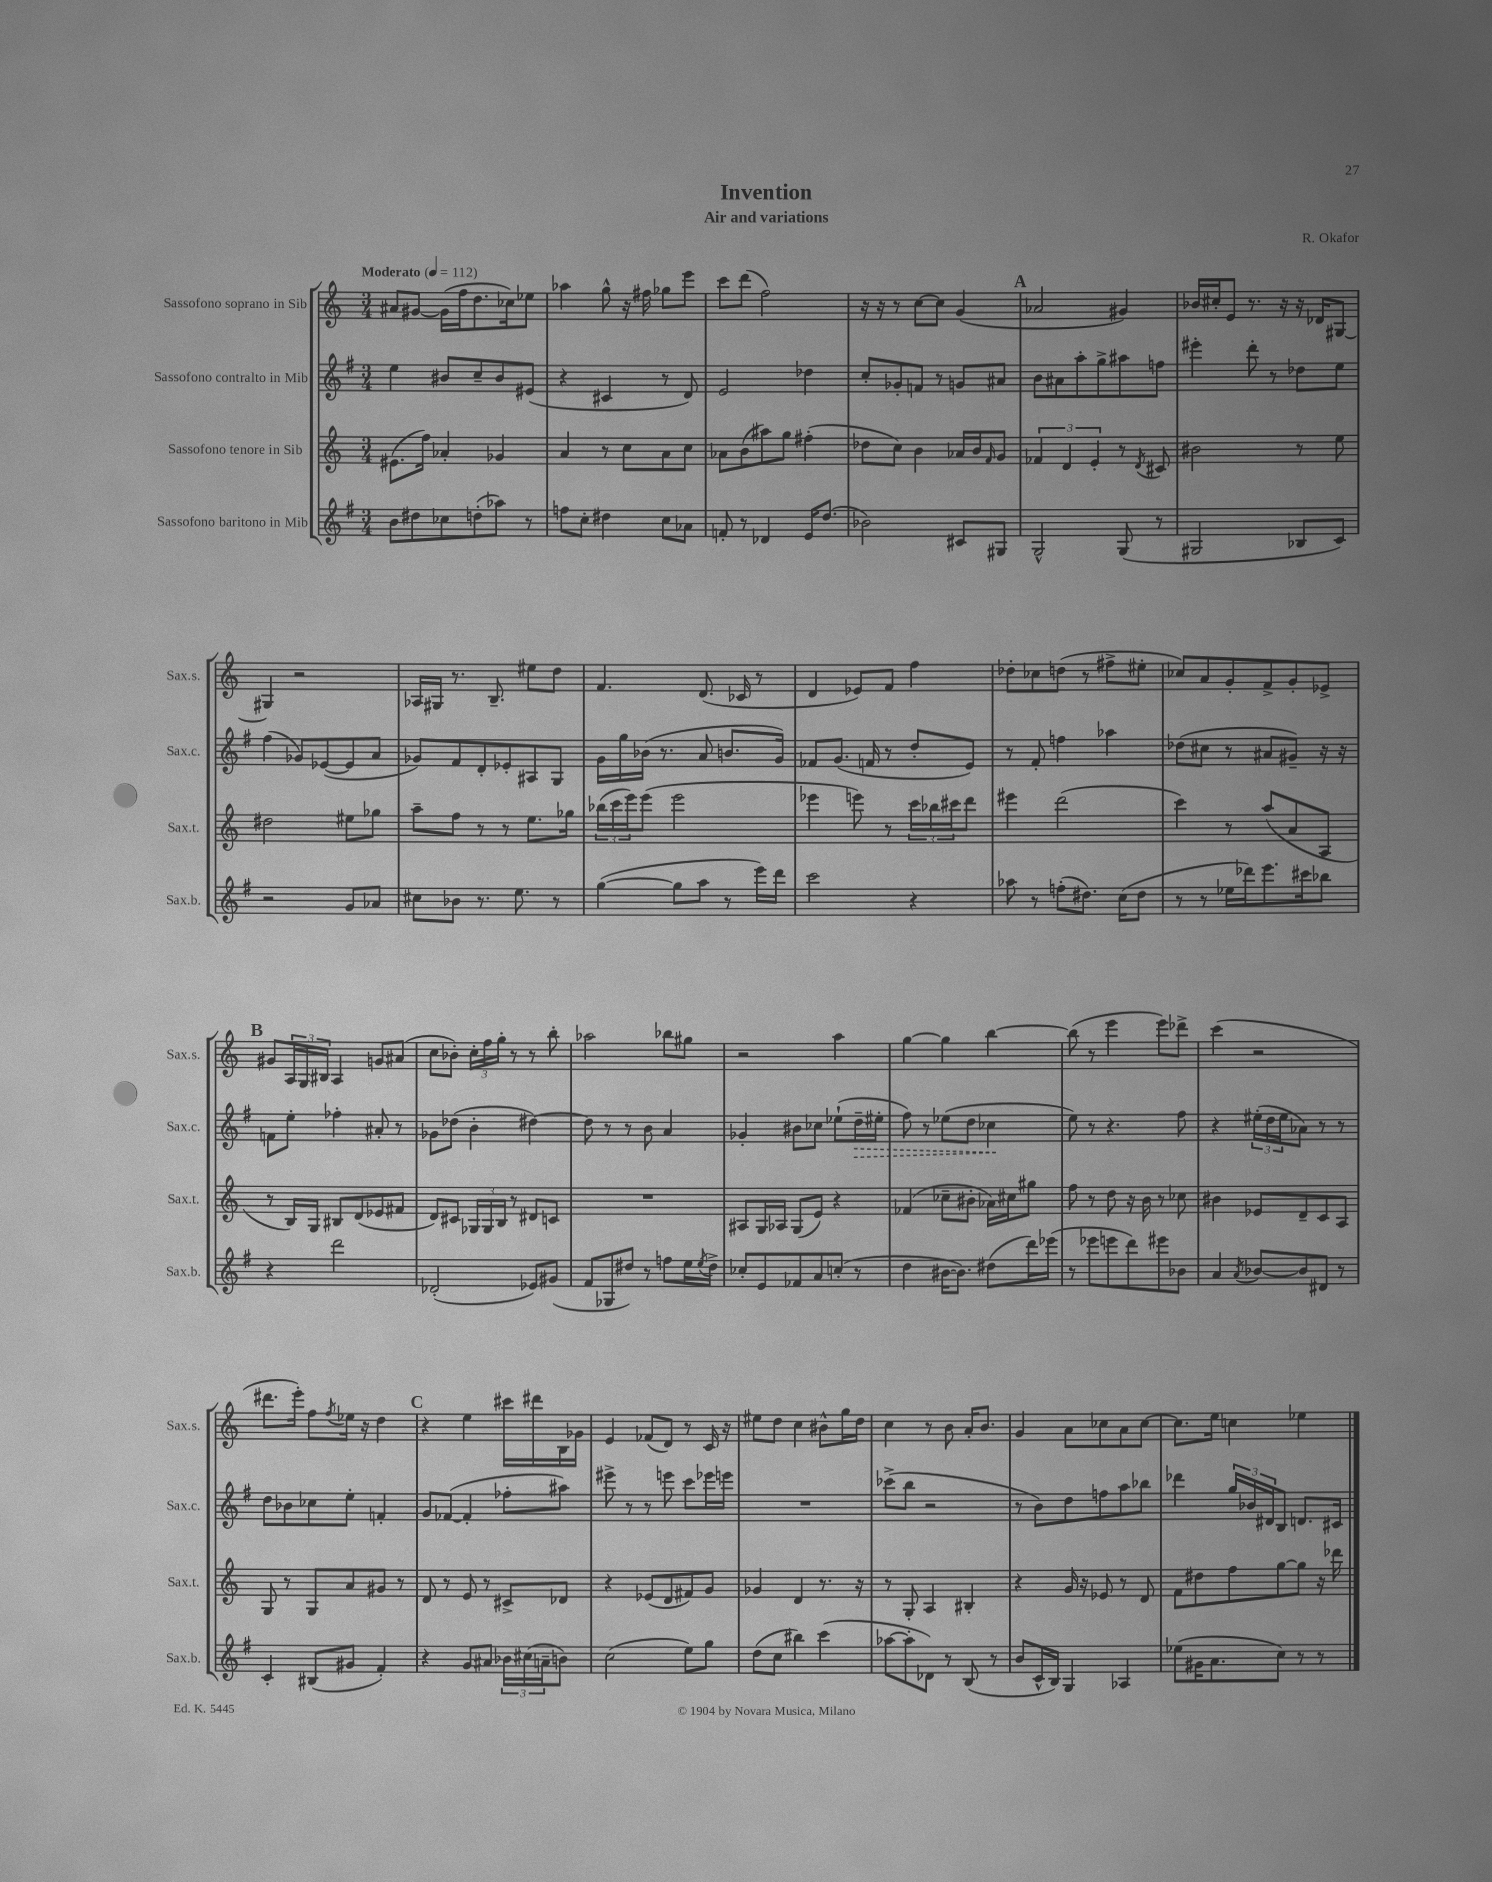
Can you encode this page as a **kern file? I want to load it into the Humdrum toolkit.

**kern	**kern	**kern	**kern
*staff4	*staff3	*staff2	*staff1
*clefG2	*clefG2	*clefG2	*clefG2
*k[f#]	*k[]	*k[f#]	*k[]
*M3/4	*M3/4	*M3/4	*M3/4
*MM112	*MM112	*MM112	*MM112
8b	(8.e#	4ee	8a#
8dd#	.	.	[8g#
.	16ff)	.	.
8cc-	4a-'	8b#	(16g#]
.	.	.	16ff
(8dd'	.	8cc~	8.dd
8aa-)	4g-	8b#	.
.	.	.	16cc-)
8r	.	(8e#	8ee-
=	=	=	=
8ff	4a	4r	4aa-
8cc'	.	.	.
4dd#	8r	4c#	8gg^^
.	8cc	.	16r
.	.	.	16ff#
8cc	8a	8r	8gg-
8a-	8cc	8d)	8eee
=	=	=	=
8f'	8a-	2e	8ccc
8r	(8b	.	(8ddd
4d-	8aa#)	.	2ff)
.	8gg	.	.
16e	(4ff#'	4dd-	.
(8.dd	.	.	.
=	=	=	=
2b-)	8dd-	8cc'	16r
.	.	.	16r
.	8cc)	8g-'	8r
.	4b	8f	[8cc
.	.	8r	8cc]
8c#	16a-	8g	(4g
.	16b	.	.
.	16qqf	.	.
8G#	8g	8a#	.
=	=	=	=
2G^^	6f-	8b	2a-
.	.	8a#	.
.	6d	.	.
.	.	8aa'	.
.	6e'	.	.
.	.	8gg^	.
(8G	8r	8aa#	4g#)
.	8qd	.	.
8r	8c#	8ff	.
=	=	=	=
2G#	2b#	4eee#'	16b-
.	.	.	16cc#'
.	.	.	8e
.	.	8ddd'	8.r
.	.	8r	.
.	.	.	16r
8B-	8r	8dd-	16r
.	.	.	16d-
8c)	8ee	8ee	[8G#
=	=	=	=
2r	2dd#	(4ff#	4G#]
.	.	8g-)	2r
.	.	([8e-	.
8g	8ee#	8e-]	.
8a-	8gg-	8a	.
=	=	=	=
8cc#	8aa~	8g-)	16A-
.	.	.	16G#
8b-	8ff	8f#	8.r
8.r	8r	8d'	.
.	.	.	8.B~
.	8r	8e-'	.
8.ee	.	.	.
.	8.ee	8A#	8ee#
8r	.	8G	8dd
.	16gg-	.	.
=	=	=	=
([4gg	(24bb-	16g	4.f
.	24ccc	.	.
.	.	16gg	.
.	24eee)	.	.
.	(8eee	(16b-	.
.	.	8.r	.
8gg]	2eee	.	.
8aa	.	8a	(8.d
8r	.	8.b	.
.	.	.	16c-
16eee)	.	.	8r
16ddd	.	16g)	.
=	=	=	=
2ccc	4eee-	8f-	4d
.	.	(8.g	.
.	8eee)	.	8e-)
.	.	16f	.
.	8r	8r	8f
4r	24ccc	8dd'	4ff
.	24bb-	.	.
.	24ccc#	.	.
.	8ddd	8e)	.
=	=	=	=
8aa-	4eee#	8r	8dd-'
8r	.	8f#'	8cc-
(8ff'	(2ddd	4ff	(8dd
8.dd#)	.	.	8r
.	.	4aa-	8ff#^
(16cc	.	.	.
8dd#	.	.	8ee#'
=	=	=	=
8r	4ccc)	(8dd-	8cc-)
8r	.	8cc#	8a
16ee-	8r	8r	8g'
16ddd-)	.	.	.
8.eee	(8aa	8a#	8f^
.	8a	8g#~)	8g'
16ccc#	.	.	.
8bb-	8A	16r	8e-^
.	.	16r	.
=	=	=	=
4r	8r	8f	8g#
.	16B)	8ee'	24A
.	.	.	24G
.	16G	.	.
.	.	.	24B#
2ddd	8B#	4ff-'	4A
.	(8d	.	.
.	8e-	8a#'	8g
.	8f#	8r	(8a#
=	=	=	=
(2d-'	8d)	8g-	8cc
.	8c#	(8dd-	8b-')
.	24G-	4b'	24cc'
.	24G-	.	24ff
.	24B	.	24gg'
.	8r	.	8r
8e-)	8d#	[4dd#)	8r
(8g#	8c	.	8bb'
=	=	=	=
8f#	2.r	8dd#]	2aa-
8G-	.	8r	.
8dd#)	.	8r	.
8r	.	8b	.
8ff	.	4a	8bb-
16ee	.	.	8gg#
8qee	.	.	.
16dd#^	.	.	.
=	=	=	=
8cc-'	8A#	4g-'	2r
8e	16G	.	.
.	16A-	.	.
8f-	(8G	8b#	.
8a	8e)	8cc-	.
(8cc'	4r	(8ee-`	4aa
8r	.	16dd~	.
.	.	16ee#'	.
=	=	=	=
4dd	(4f-	8ff#)	[4gg
.	.	8r	.
[16b#	8cc-~	(8ee-	4gg]
8.b#])	.	.	.
.	8b#'	8dd	.
(8dd#	16a-)	4cc-	[4bb
.	16cc#	.	.
16ddd)	8gg#	.	.
(16eee-	.	.	.
=	=	=	=
8r	8ff	8ee)	(8bb]
8eee-	8r	8r	8r
8eee	8dd	4.r	4eee
8ddd)	16r	.	.
.	16b	.	.
8eee#	8r	.	8eee)
8b-	8cc-	8ff#	8ddd-^
=	=	=	=
4a	4b#	4r	(4ccc
8qa	.	.	.
[8b-	8e-	(24ee#'	2r
.	.	24dd	.
.	.	24ee#	.
8b-]	8d~	8a-)	.
8d#	8c	8r	.
8r	8A	8r	.
=	=	=	=
4c'	8G	8dd	8.ddd#
.	8r	8b-	.
.	.	.	16eee')
(8B#	8G	8cc-	8ff
.	.	.	8qff
8g#	8a	8ee'	16ee-
.	.	.	16r
4f#')	8g#	4f'	4dd
.	8r	.	.
=	=	=	=
4r	8d	8g	4r
.	8r	([8f-	.
8g	8e	4f-']	4ee
8a#	8r	.	.
24b-	8c#^	8ff-'	16ccc#
(24cc#	.	.	.
.	.	.	16ddd#
24a~	.	.	.
8b)	8d-	8aa#)	16B
.	.	.	16g-
=	=	=	=
(2cc	4r	8eee#^	4e
.	.	8r	.
.	(8e-	8r	(8f-
.	8d	8eee	8d)
8ee)	8f#)	8ccc	8r
8gg	8g	16eee-	16c
.	.	16eee	16r
=	=	=	=
(8dd	4g-	2.r	8ee#
8cc	.	.	8dd
4bb#)	4d	.	4cc
(4ccc	8.r	.	8b#^^
.	.	.	16gg
.	16r	.	16dd
=	=	=	=
[8aa-	8r	(8ccc-^	4cc
8aa-']	8G'	8bb	.
8d-)	4A	2r	8r
8r	.	.	8b
(8B	4B#'	.	16a'
.	.	.	8.b
8r	.	.	.
=	=	=	=
8b	4r	8r	4g
16c^^	.	8b)	.
16B)	.	.	.
4G	16g	8dd	8a
.	16r	.	.
.	8e-	8ff	8cc-
4A-	8r	8aa	8a
.	8d	8bb-	[8cc-
=	=	=	=
(8ee-	8f	4ddd-	8.cc-]
16g#	8dd#	.	.
8.a	.	.	16ee
.	8ff	24gg	4cc
.	.	24b-	.
.	.	24d#	.
8cc)	[8gg	8B	.
8r	8gg]	8.d	4ee-
8r	16r	.	.
.	16ddd-	16c#	.
==	==	==	==
*-	*-	*-	*-
